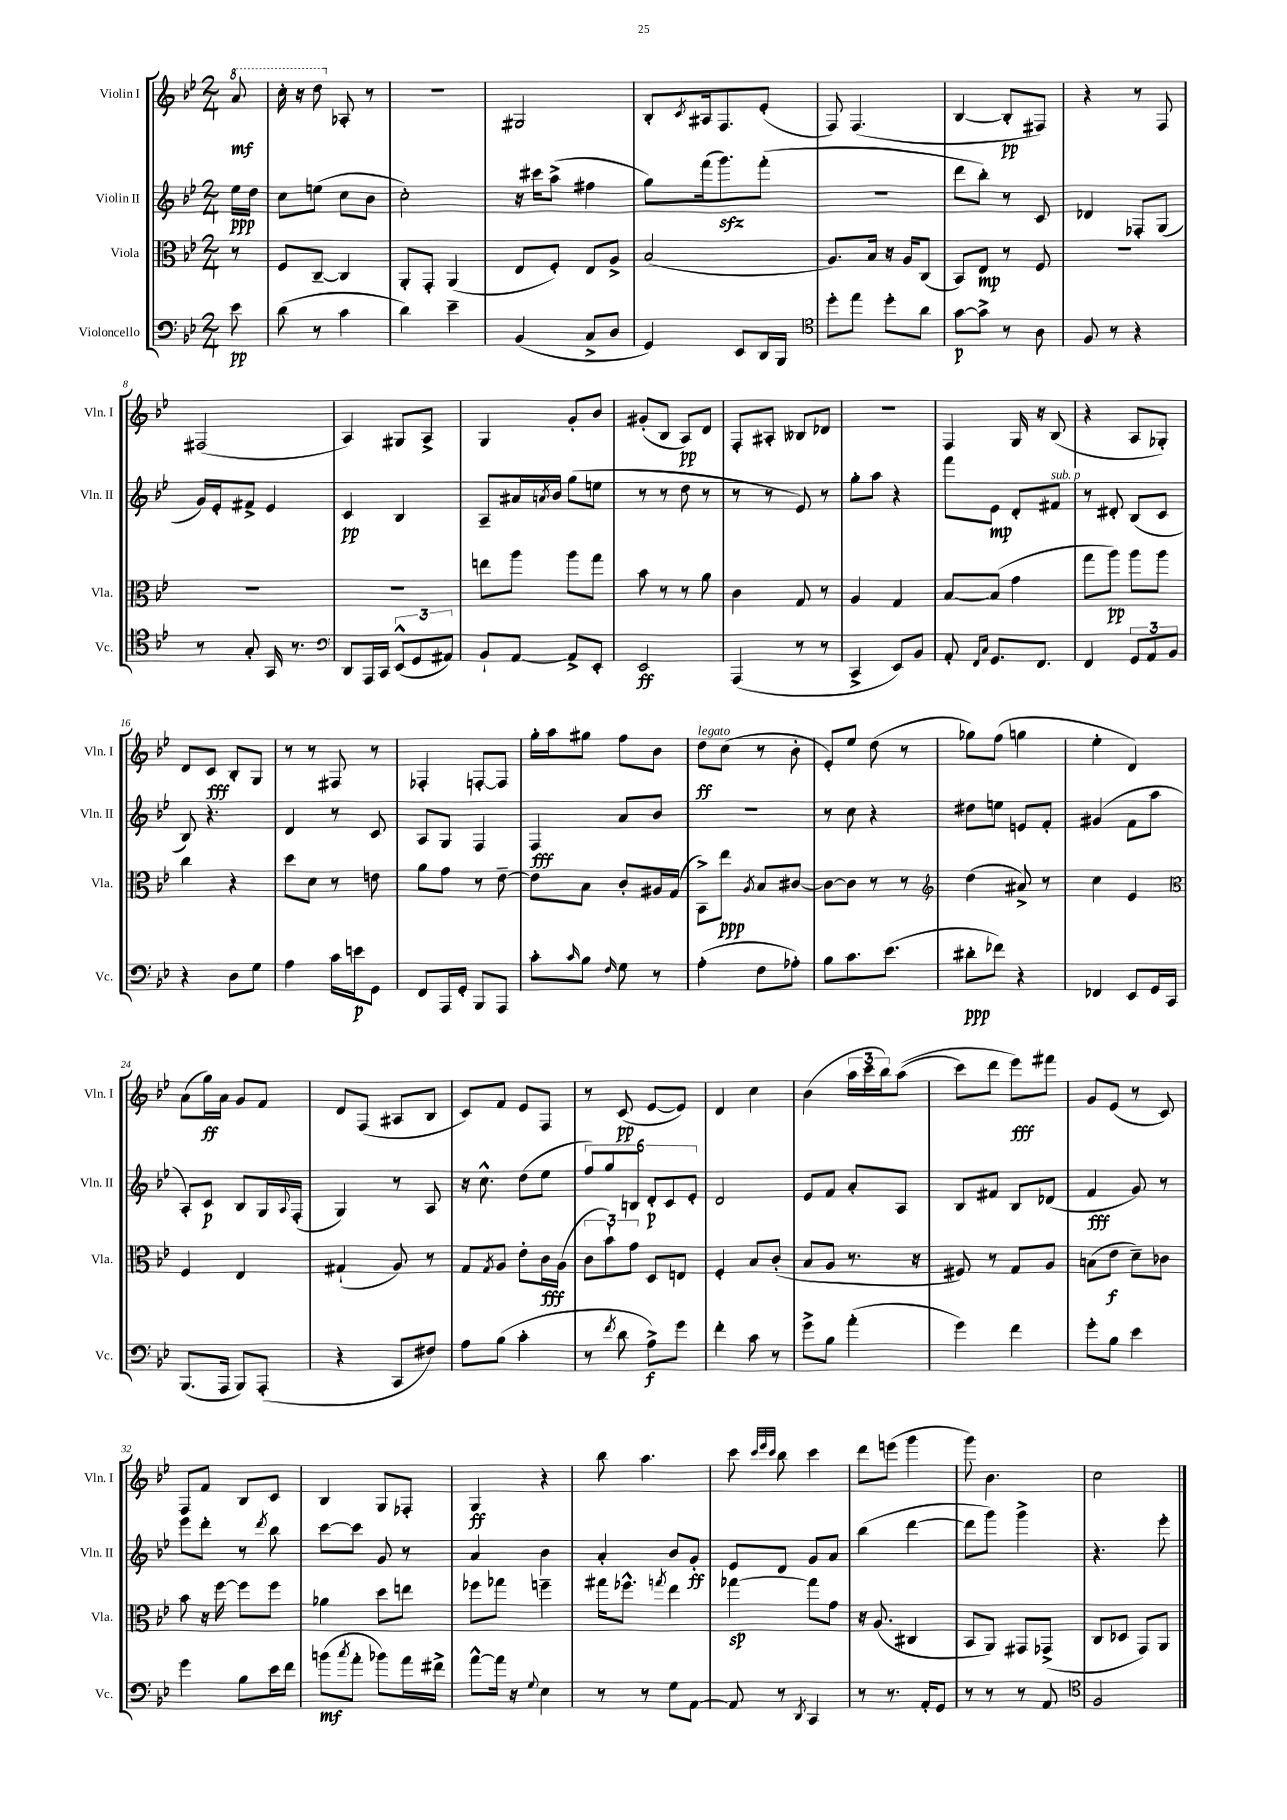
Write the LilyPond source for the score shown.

<<
\new StaffGroup <<
\new Staff = "s0" \with { instrumentName = "Violin I" shortInstrumentName = "Vln. I" } {
    \clef treble \key bes \major \numericTimeSignature \time 2/4 \partial 8
    \ottava #1 a''8\mf |
    c'''16-. r16 d'''8 \ottava #0 aes8-. r8 |
    r2 |
    gis2 |
    bes8-. \acciaccatura { c'8 } ais16 f8. ees'8-.( |
    f8) f4.( |
    bes4~ bes8-.\pp fis8) |
    r4 r8 f8 |
    fis2( |
    a4) gis8 a8-> |
    g4 g'8-. bes'8 |
    gis'8-.( bes8 a8\pp) d'8 |
    f8-. ais8-. beses8 des'8 |
    R2 |
    f4 g16 r16 bes8( |
    r4 a8 ges8-.) |
    d'8 c'8\fff bes8-. g8 |
    r8 r8 fis8 r8 |
    fes4-. f8~-. f8 |
    g''16-. a''16 gis''8 f''8 bes'8 |
    d''8\ff^\markup { \italic "legato" } c''8( r8 bes'8-. |
    ees'8-.) ees''8 d''8( r8 |
    ges''8) f''8( g''4 |
    ees''4-. d'4) |
    a'8( g''16\ff) a'16 g'8 f'8 |
    d'8 f8( ais8 bes8 |
    c'8) f'8 ees'8 f8 |
    r8 c'8\pp( ees'8~ ees'8) |
    d'4 c''4 |
    bes'4( \tuplet 3/2 { a''16 c'''16 bes''16) } a''8(\( |
    c'''8) d'''8 ees'''8\fff\) fis'''8 |
    g'8 ees'8( r8 c'8) |
    f8 f'8 bes8 c'8 |
    bes4 g8 fes8-. |
    g4\ff r4 |
    bes''8 a''4. |
    c'''8 \grace { c'''32 ees'''32 c'''32 } bes''8 c'''4 |
    d'''8 e'''8( g'''4 |
    g'''8) bes'4. |
    c''2 \bar "|." |
}
\new Staff = "s1" \with { instrumentName = "Violin II" shortInstrumentName = "Vln. II" } {
    \clef treble \key bes \major \numericTimeSignature \time 2/4 \partial 8
    ees''16\ppp d''16 |
    c''8 e''8( c''8 bes'8 |
    c''2-.) |
    r16 cis'''16 a''8->( fis''4 |
    g''8) f'''16( g'''8.\sfz) f'''8-.( |
    R2 |
    d'''8 bes''8-.) r8 c'8 |
    des'4 fes8-. g8( |
    g'16) ees'16-. fis'8-> ees'4 |
    c'4\pp bes4 |
    a8-- ais'16 \acciaccatura { a'8 } bes'16 g''8( e''8 |
    r8 r8 d''8 r8 |
    r8 r8 ees'8) r8 |
    g''8-. a''8 r4 |
    f'''8 ees'8\mp d'8-. fis'8^\markup { \italic "sub. p" } |
    r8 dis'8-. bes8( c'8 |
    bes8) r4. |
    d'4 r8 c'8 |
    a8 g8 f4 |
    f4\fff a'8 bes'8 |
    R2 |
    r8 c''8 r4 |
    dis''8 e''8 e'8 f'8-. |
    gis'4( f'8 a''8 |
    a8-.) c'8\p bes8 g16 \appoggiatura { a8 } f16-.( |
    g4) r8 a8 |
    r16 c''8.-^ d''8( ees''8 |
    \tuplet 6/4 { f''8) g''8 b8 d'8-.\p c'8 ees'8-. } |
    d'2 |
    ees'8 f'8 a'8-. a8 |
    bes8 fis'8 bes8 des'8( |
    f'4\fff g'8) r8 |
    ees'''8 d'''8-. r8 \acciaccatura { d'''8 } bes''8 |
    c'''8~ c'''8 g'8 r8 |
    a'4 bes'4 |
    a'4-. bes'8 g'8-.\ff |
    ees'8 d'8 g'8 a'8 |
    bes''4( d'''4~ |
    d'''8 g'''8) g'''4-> |
    r4. ees'''8-. \bar "|." |
}
\new Staff = "s2" \with { instrumentName = "Viola" shortInstrumentName = "Vla." } {
    \clef alto \key bes \major \numericTimeSignature \time 2/4 \partial 8
    r8 |
    f8 c8~-- c4 |
    a,8-. g,8-. a,4( |
    ees8 f8-.) ees8 a8-> |
    bes2( |
    a8.) bes16 r16 a16 c8( |
    bes,8) ees8\mp r8 f8 |
    R2 |
    R2 |
    R2 |
    e''8 a''8 a''8 g''8 |
    bes'8 r8 r8 a'8 |
    c'4 g8 r8 |
    a4 g4 |
    bes8~ bes8( g'4 |
    g''8 a''8\pp) a''8 a''8 |
    c''4 r4 |
    d''8 d'8 r8 e'8 |
    a'8 g'8 r8 ees'8~-- |
    ees'8 bes8 c'8-. ais16 g16( |
    bes,8->) ees''8\ppp \acciaccatura { a8 } bes8 cis'8~ |
    cis'8~ cis'8 r8 r8 |
    \clef treble d''4( ais'8->) r8 |
    c''4 ees'4 |
    \clef alto f4 ees4 |
    gis4-!( a8) r8 |
    g8 \acciaccatura { g8 } a8 ees'8-. c'16\fff a16( |
    \tuplet 3/2 { c'8 bes'8-!) g'8 } d8 e8 |
    f4-. bes8 c'8-.( |
    bes8 a8 r8. r16 |
    fis8) r8 g8 a8 |
    b8( ees'8\f d'8--) ces'8 |
    bes'8 r16 f''16~ f''8 f''8 |
    aes'4 d''8 e''8 |
    fes''8 ges''8 f''4-- |
    gis''16 fes''8.-^ \acciaccatura { g''8 } ees''4 |
    ges''4~\sp ges''8 g'8 |
    r16 a8.( cis4 |
    bes,8 a,8) gis,8 ges,8->( |
    c8 des8 g,8) a,8 \bar "|." |
}
\new Staff = "s3" \with { instrumentName = "Violoncello" shortInstrumentName = "Vc." } {
    \clef bass \key bes \major \numericTimeSignature \time 2/4 \partial 8
    ees'8\pp |
    d'8( r8 c'4 |
    d'4) ees'4-- |
    bes,4( c8-> d8 |
    g,4) ees,8 d,16 bes,,16 |
    \clef tenor d''8-. ees''8 d''8-. a'8 |
    g'8~\p g'8-> r8 a8 |
    f8 r8 r4 |
    r8 g8-. g,16 r8. |
    \clef bass d,8 a,,16 c,16 \tuplet 3/2 { ees,8-^( g,8 ais,8) } |
    bes,8-! a,8~ a,8-> ees,8-. |
    ees,2\ff |
    a,,4( r8 r8 |
    c,4-> ees,8) bes,8 |
    a,8-. \grace { f,16 c16 } g,8. f,8. |
    f,4 \tuplet 3/2 { g,8 a,8 bes,8 } |
    r4 d8 g8 |
    a4 c'16 e'16\p g,8 |
    f,8 a,,16 g,16-. bes,,8 a,,8 |
    c'8-. \grace { c'16 } bes8 \grace { f16 } g8 r8 |
    a4-.( f8 aes8-.) |
    bes8 c'8. ees'8.( |
    dis'8-.\ppp fes'8) r4 |
    fes,4 ees,8 g,16 c,16 |
    bes,,8.( a,,16 bes,,8) a,,8-.( |
    r4 c,8 fis8) |
    a8 bes8( c'4-. |
    r8 \acciaccatura { f'8 } d'8 a8->\f) g'8 |
    f'4-. c'8 r8 |
    g'8-> bes8 a'4-.( |
    g'4) f'4 |
    g'8-. bes8 ees'4 |
    g'4 bes8 ees'16 f'16 |
    b'8\mf( \acciaccatura { c''8 } a'8-. bes'8) a'16 fis'16-> |
    a'8~-^ a'16 r16 \appoggiatura { g8 } ees4 |
    r8 r8 g8 a,8~ |
    a,8 r8 \acciaccatura { d,8 } c,4 |
    r8 r8. a,16-. g,8 |
    r8 r8 r8 a,8 |
    \clef tenor f2 \bar "|." |
}
>>
>>
